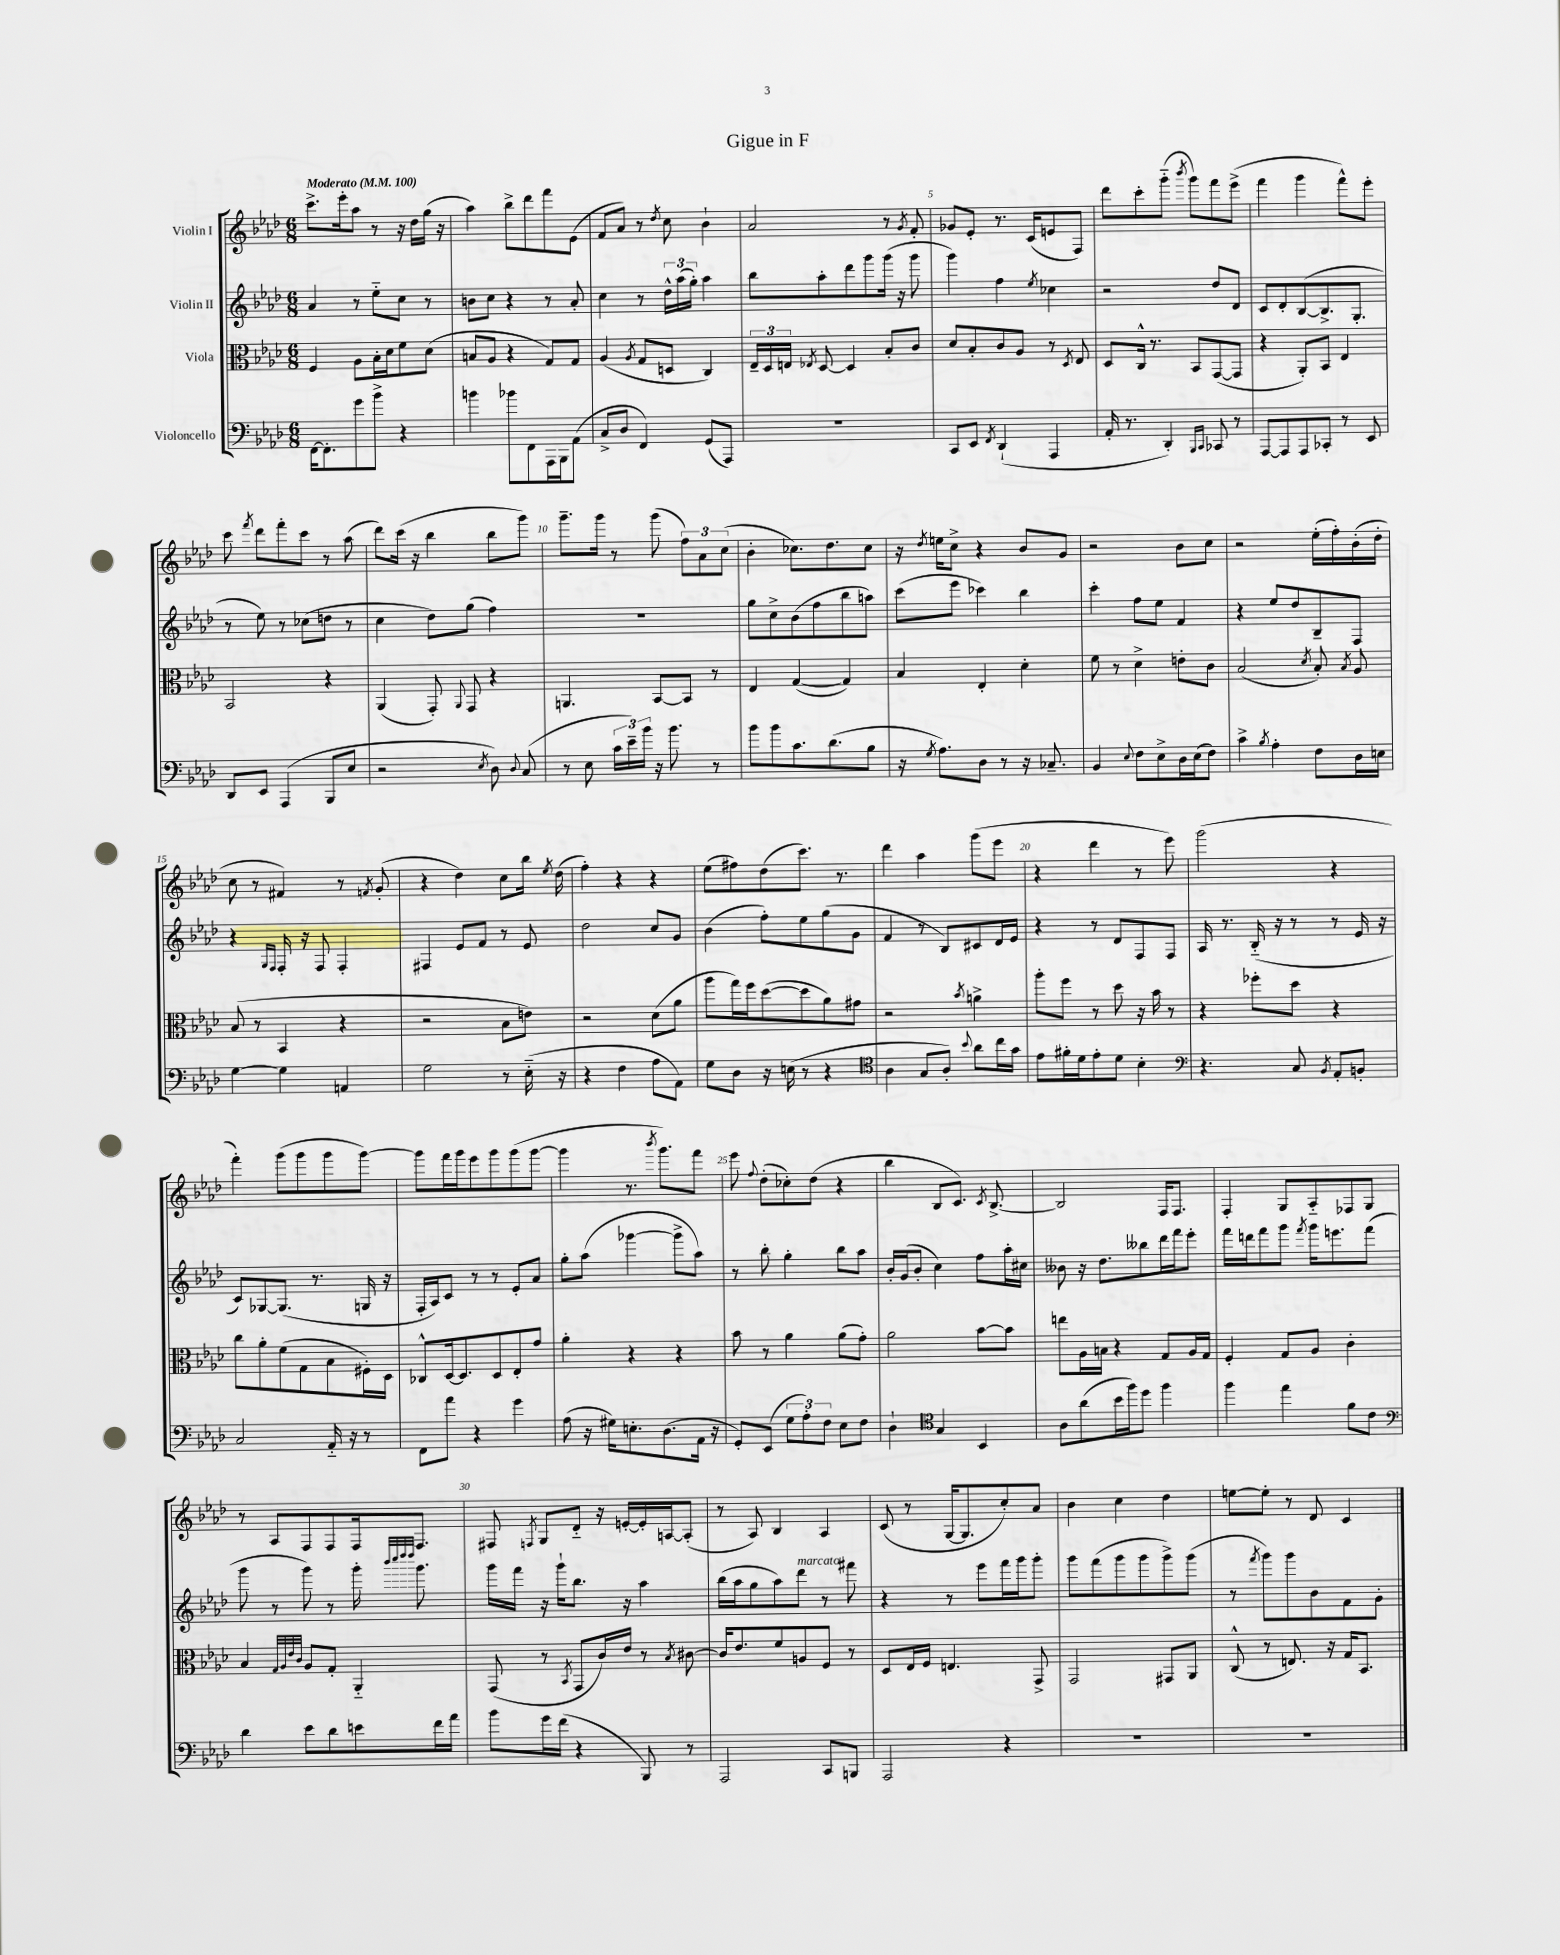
\header { title = "Gigue in F" }
<<
\new StaffGroup <<
\new Staff = "s0" \with { instrumentName = "Violin I" } {
    \clef treble \key aes \major \numericTimeSignature \time 6/8 \tempo "Moderato" 4 = 100
    \autoBeamOff c'''8.[-> ees'''16-. aes''8] r8 r16 des''16[ g''16]( r16 |
    aes''4) bes''8[-> des'''8 f'''8 ees'8]( |
    f'8[ aes'8]) r8 \acciaccatura { des''8 } c''8 bes'4-! |
    aes'2 r8 \acciaccatura { g'8 } f'8-. |
    ges'8[ ees'8]-. r8. c'16[( e'8 f8]) |
    des'''8[ c'''8-. g'''8]-_( \acciaccatura { bes'''8 } g'''8[) f'''8 ees'''8]->( |
    f'''4 g'''4 f'''8[-^) ees'''8]-. |
    c'''8 \acciaccatura { f'''8 } des'''8[ f'''8-. c'''8] r8 aes''8( |
    des'''8[) c'''16]( r16 bes''4 bes''8[ g'''8]) |
    g'''8.[-- g'''16] r8 g'''8( \tuplet 3/2 { f''8[) aes'8 c''8]( } |
    bes'4-. ces''8.[) des''8. ces''8] |
    r16 \acciaccatura { des''8 } e''16[ c''8]-> r4 bes'8[ g'8] |
    r2 bes'8[ c''8] |
    r2 ees''16[-.( f''16-.) bes'16-.( des''16]-. |
    c''8 r8 fis'4) r8 \acciaccatura { f'8 } g'8-.( |
    r4 des''4) c''8[ bes''16] \acciaccatura { ees''8 } des''16( |
    f''4-.) r4 r4 |
    ees''8[( fis''8) des''8( c'''8.]) r8. |
    des'''4 aes''4 g'''8[( ees'''8] |
    r4 des'''4 r8 ees'''8) |
    g'''2( r4 |
    f'''4-.) g'''8[( g'''8 g'''8 g'''8]~) |
    g'''8[ f'''16 g'''16 ees'''8 g'''8 g'''8( g'''8]~ |
    g'''4 r8. \acciaccatura { bes'''8 } g'''8.[) f'''8] |
    ees'''8 \appoggiatura { f''8 } des''8[-.( ces''8-.) des''8]( r4 |
    bes''4 bes8[ c'8.]) \acciaccatura { c'8 } bes8.~-> |
    bes2 f16[ f8.] |
    f4-. g8[ aes8-_ fes8 g8] |
    r8 aes8[ f8 f8 f16 f8.] |
    fis8 \acciaccatura { f8 } g8[ des'8]-_ r16 e'16[~-. e'16-. a16~ a8]-.( |
    r8 aes8) bes4 aes4 |
    c'8( r8 g16[~ g8. c''8-.) aes'8] |
    bes'4 c''4 des''4 |
    e''8[~ e''8]-. r8 des'8 c'4 \bar "|." |
}
\new Staff = "s1" \with { instrumentName = "Violin II" } {
    \clef treble \key aes \major \numericTimeSignature \time 6/8
    \autoBeamOff aes'4 r8 ees''8[-_ c''8] r8 |
    b'8[ c''8] r4 r8 aes'8-. |
    c''4 r8 \tuplet 3/2 { des''16[-^ aes''16( g''16]-.) } aes''4 |
    bes''8[ aes''8-. des'''8 g'''8 g'''16]( r16 g'''8 |
    g'''4) f''4 \acciaccatura { ees''8 } ces''4 |
    r2 des''8[ des'8] |
    c'8[ des'8-. bes8~( bes8.-> g8.]-. |
    r8 ees''8) r8 ces''8[( d''8] r8 |
    c''4 des''8[) g''8]( f''4) |
    r2. |
    g''8[ c''8-> bes'8( f''8 bes''8 a''8]) |
    c'''8[( ees'''8] ces'''4) bes''4 |
    c'''4-. f''8[ ees''8] f'4 |
    r4 ees''8[ des''8 bes8-- f8] |
    r4 \grace { g16[ f16] } f16-. r16 f8 f4-. |
    fis4 ees'8[ f'8] r8 ees'8 |
    des''2 c''8[ g'8] |
    bes'4( f''8[-.) ees''8 g''8( g'8] |
    f'4 r8 bes8[) cis'8 des'16 ees'16] |
    r4 r8 des'8[ f8 f8] |
    aes16 r8. bes16-_( r16 r8 r8 ees'16 r16 |
    c'8[) ges8~ ges8.]( r8. g16 r16 |
    f16[-. aes16) c'8] r8 r8 ees'8[-. aes'8] |
    g''8[-. aes''8]( ges'''4~ ges'''8[-> aes''8]) |
    r8 bes''8-. g''4-. bes''8[ aes''8] |
    bes'16[-. g'16( bes'8]-. c''4) f''8[ aes''16-. cis''16] |
    beses'8 r16 des''8.[ beses''8 des'''16 f'''16 ees'''8]-. |
    f'''16[ d'''16 f'''8 g'''8] \acciaccatura { f'''8 } g'''16[ e'''8. f'''8]( |
    g'''8 r8 g'''8) r8 g'''16-. \grace { bes'''32[ c''''32 des''''32 des''''32] } g'''8. |
    g'''16[ f'''16] r16 g'''16[-! bes''8.] r16 aes''4 |
    bes''16[( aes''16 g''8 aes''8) des'''8]^\markup { \italic "marcato" } r8 fis'''8 |
    r4 r8 ees'''8[ f'''16 g'''16 g'''8]-. |
    g'''8[ f'''8( g'''8 g'''8 g'''8->) g'''8]( |
    r8 \acciaccatura { f'''8 } g'''8[) g'''8 bes'8 f'8 g'8]-. \bar "|." |
}
\new Staff = "s2" \with { instrumentName = "Viola" } {
    \clef alto \key aes \major \numericTimeSignature \time 6/8
    \autoBeamOff f4 aes8[ bes16-. des'16 f'8 des'8]( |
    b8[ aes8] r4 g8[) g8] |
    aes4( \acciaccatura { aes8 } g8[ d8] c4) |
    \tuplet 3/2 { ees16[-- des16 e16] } \acciaccatura { ees8 } des8~ des4 bes8[-. c'8] |
    des'8[ bes8-. c'8 aes8] r8 \acciaccatura { des8 } ees8 |
    des8[ c16]-^ r8. bes,8[ g,8~( g,8] |
    r4 aes,8[-.) bes,8] ees4 |
    bes,2 r4 |
    aes,4( g,8-.) \appoggiatura { aes,8 } g,8 r4 |
    a,4. bes,8[~ bes,8] r8 |
    ees4 g4~( g4) |
    bes4 ees4-. des'4-. |
    f'8 r8 des'4-> e'8[-. c'8] |
    bes2( \acciaccatura { des'8 } bes8-.) \acciaccatura { bes8 } aes8 |
    bes8( r8 bes,4 r4 |
    r2 bes8[ e'8]) |
    r2 des'8[( aes'8] |
    aes''8[ g''16) f''16 des''8~( des''8 aes'8) gis'8] |
    r2 \acciaccatura { bes'8 } a'4-> |
    aes''8[-. f''8] r8 des''8 r16 bes'16 r8 |
    r4 fes''8[-. des''8] r4 |
    c''8[ aes'8-. f'8( g8 bes8 fis16-.) des16] |
    ces8[-^ des16~ des8. des8 ees8-. g'8] |
    aes'4-. r4 r4 |
    bes'8 r8 aes'4 aes'8[( g'8]-.) |
    aes'2 bes'8[~ bes'8] |
    e''8[ aes16 b16] r4 g8[ aes16 g16] |
    f4-. g8[ aes8] c'4-. |
    bes4 \grace { g32[ aes32 ees'32 c'32] } aes8[ g8]-. aes,4-_ |
    g,8( r8 \acciaccatura { bes,8 } g,8[ c'16) ees'16] r8 \acciaccatura { bes8 } cis'8~ |
    cis'16[ ees'8. f'8 a8 f8] r8 |
    des8[ ees16 f16] e4. g,8-> |
    g,2 gis,8[ aes,8] |
    c8-^( r8 e8.) r16 g16[ bes,8.] \bar "|." |
}
\new Staff = "s3" \with { instrumentName = "Violoncello" } {
    \clef bass \key aes \major \numericTimeSignature \time 6/8
    \autoBeamOff f,16[~ f,8.-. g'8 bes'8]-> r4 |
    b'4 bes'8[ f,8 aes,,16 bes,,16 aes,8]( |
    c8[-> des8] f,4) g,8[( aes,,8]) |
    R2. |
    c,8[ ees,8] \acciaccatura { f,8 } des,4-!( aes,,4 |
    aes,16-. r8. des,4-.) \grace { bes,,16[ c,16] } ces,8 r8 |
    aes,,8[~ aes,,8 aes,,8 ces,8]-. r8 ees,8 |
    des,8[ ees,8] aes,,4( bes,,8[ ees8] |
    r2 \acciaccatura { ees8 } des8) \appoggiatura { des8 } c8( |
    r8 ees8 \tuplet 3/2 { c'16[ ees'16--) bes'16] } r16 bes'8. r8 |
    bes'8[ bes'8 c'8. des'8.( bes8] |
    r16 \acciaccatura { g8 } aes8.[) des8] r8 r16 ces8.-- |
    bes,4 \appoggiatura { ees8 } f8[ ees8-> des16 ees16( f8]) |
    c'4-> \acciaccatura { bes8 } aes4-. f8[ des16 e16] |
    g4~ g4 a,4 |
    g2 r8 ees16-_( r16 |
    r4 f4 aes8[ aes,8]) |
    g8[ des8] r16 e16( r8 r4 |
    \clef tenor aes4 g8[ aes8]-.) \appoggiatura { bes'8 } aes'8[ c''16 g'16] |
    ees'8[ fis'16-. des'16 ees'8-. des'8] bes4-. |
    \clef bass r4. c8 \acciaccatura { bes,8 } aes,8[-. b,8]-. |
    c2 aes,16-_ r16 r8 |
    f,8[ aes'8] r4 g'4 |
    aes8( r16 gis16[) e8.-. des8.( aes,16] r16 |
    g,8[-.) ees,8]( \tuplet 3/2 { g8[ aes8-.) f8] } ees8[ f8] |
    des4-! \clef tenor g4 bes,4 |
    aes8[ aes'8( bes'16 f''16) des''8] f''4 |
    f''4 ees''4 f'8[ c'8] |
    \clef bass des'4 ees'8[ des'8 e'8 f'16 aes'16] |
    bes'8[ g'16 f'16]( r4 bes,,8) r8 |
    aes,,2 c,8[ b,,8] |
    aes,,2 r4 |
    R2. |
    R2. \bar "|." |
}
>>
>>
\layout { \context { \Score \override BarNumber.break-visibility = ##(#f #t #t) barNumberVisibility = #(every-nth-bar-number-visible 5) } }
